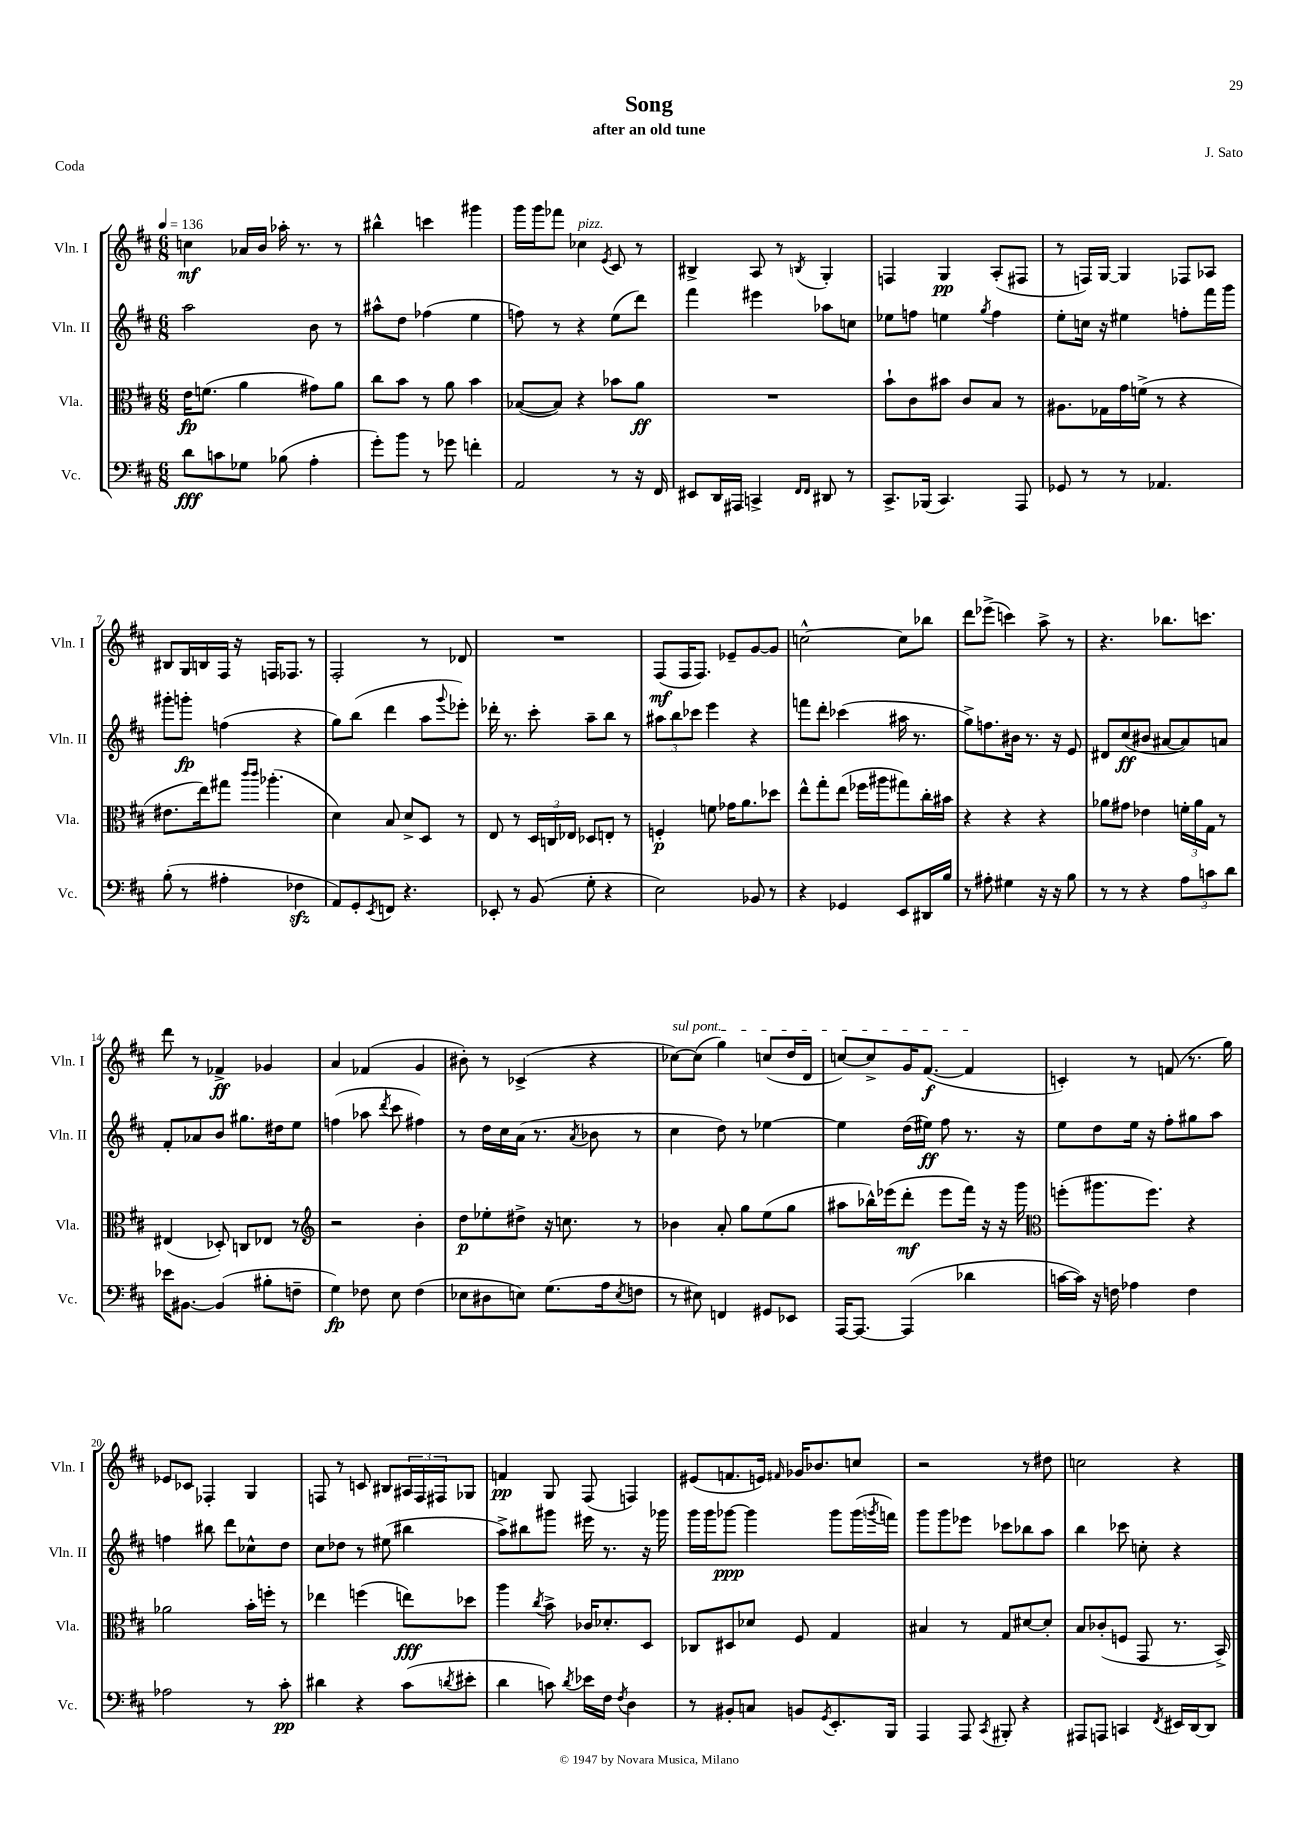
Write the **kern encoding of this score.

**kern	**dynam	**kern	**dynam	**kern	**dynam	**kern	**dynam
*part4	*part4	*part3	*part3	*part2	*part2	*part1	*part1
*staff4	*staff4	*staff3	*staff3	*staff2	*staff2	*staff1	*staff1
*I"Vc.	*	*I"Vla.	*	*I"Vln. II	*	*I"Vln. I	*
*I'Vc.	*	*I'Vla.	*	*I'Vln. II	*	*I'Vln. I	*
*clefF4	*	*clefC3	*	*clefG2	*	*clefG2	*
*k[f#c#]	*	*k[f#c#]	*	*k[f#c#]	*	*k[f#c#]	*
*M6/8	*	*M6/8	*	*M6/8	*	*M6/8	*
*MM136	*	*MM136	*	*MM136	*	*MM136	*
=1	=1	=1	=1	=1	=1	=1	=1
8d\L	fff	16e\KL	fp	2aa\	.	4ccn\	mf
.	.	(8.fn\J	.	.	.	.	.
8cn\	.	.	.	.	.	.	.
8G-X\J	.	4a\	.	.	.	16a-X/LL	.
.	.	.	.	.	.	16b/JJ	.
(8B-X\	.	.	.	.	.	16aa-X'\	.
.	.	.	.	.	.	8.r	.
4A'\	.	8g#X\L)	.	8b\	.	.	.
.	.	8a\J	.	8r	.	8r	.
=2	=2	=2	=2	=2	=2	=2	=2
8g'\L)	.	8cc#\L	.	8aa#X^^\L	.	4bb#X^^\	.
8b\J	.	8b\J	.	8dd\J	.	.	.
8r	.	8r	.	(4ff-X\	.	4cccn\	.
8g-X\	.	8a\	.	.	.	.	.
4fn'\	.	4b\	.	4ee\	.	4ggg#X\	.
=3	=3	=3	=3	=3	=3	=3	=3
2AA/	.	([8B-X/L	.	8ffn\)	.	16ggg\LL	.
.	.	.	.	.	.	16ggg\J	.
.	.	8B-/J])	.	8r	.	8fff-X\J	.
!	!	!	!	!	!	!LO:TX:a:i:t=pizz.	!
.	.	4r	.	4r	.	4cc-X\	.
.	.	.	.	.	.	8qe/	.
8r	.	8b-X\L	.	(8ee\L	.	8c#/	.
16r	.	8a\J	ff	8ddd\J)	.	8r	.
16FF#/	.	.	.	.	.	.	.
=4	=4	=4	=4	=4	=4	=4	=4
8EE#X/L	.	2.r	.	4fff#\	.	4B#X^/	.
16DD/L	.	.	.	.	.	.	.
16AAA#X/JJ	.	.	.	.	.	.	.
4CCn^/	.	.	.	4eee#X\	.	8A/	.
.	.	.	.	.	.	8r	.
16qqFF#/LL	.	.	.	.	.	.	.
16qqFF#/JJ	.	.	.	.	.	8qBn/	.
8DD#X/	.	.	.	8aa-X\L	.	4G'/	.
8r	.	.	.	8ccn\J	.	.	.
=5	=5	=5	=5	=5	=5	=5	=5
8.CC#^/L	.	8b`\L	.	8ee-X\L	.	4Fn/	.
.	.	8c#\	.	8ffn\J	.	.	.
(16BBB-X/Jk	.	.	.	.	.	.	.
4.CC#/)	.	8b#X\J	.	4een\	.	4G/	pp
.	.	8c#/L	.	.	.	.	.
.	.	.	.	8qgg/	.	.	.
.	.	8B/J	.	4ff\	.	(8A'/L	.
8AAA/	.	8r	.	.	.	8F#X/J	.
=6	=6	=6	=6	=6	=6	=6	=6
8GG-X/	.	8.A#X\L	.	8ee'\L	.	8r	.
8r	.	.	.	16ccn\Jk	.	16Fn/LL)	.
.	.	16G-X\L	.	16r	.	[16G/JJ	.
8r	.	16g\	.	4ee#X\	.	4G/]	.
.	.	(16fn^\JJ	.	.	.	.	.
4.AA-X/	.	8r	.	.	.	.	.
.	.	4r	.	8ffn'\L	.	8F-X/L	.
.	.	.	.	16fff#\L	.	8A-X/J	.
.	.	.	.	16ggg\JJ	.	.	.
!!LO:LB:g=z
=7	=7	=7	=7	=7	=7	=7	=7
(8B'\	.	8.e#X\L	.	8ggg#X'\L	.	8B#X/L	.
8r	.	.	.	8gggn'\J	fp	16G/L	.
.	.	16ee\k)	.	.	.	16Bn/	.
4A#X'\	.	8gg#X\J	.	(4ffn\	.	16F#/JJ	.
.	.	.	.	.	.	16r	.
.	.	16qqccc#/LL	.	.	.	.	.
.	.	16qqccc#/JJ	.	.	.	.	.
.	.	(4.aa-X'\	.	.	.	16Fn/KL	.
.	.	.	.	.	.	8.F-X/J	.
4F-Xzz\	.	.	.	4r	.	.	.
.	.	.	.	.	.	8r	.
=8	=8	=8	=8	=8	=8	=8	=8
8AA/L)	.	4d\)	.	8gg\L)	.	2F#'/	.
8GG'/	.	.	.	(8bb\J	.	.	.
8qEE/	.	.	.	.	.	.	.
8FFn/J	.	8B/	.	4ddd\	.	.	.
4.r	.	8d^/L	.	.	.	.	.
.	.	8D/J	.	8aa\L	.	8r	.
.	.	.	.	8qqggg/	.	.	.
.	.	8r	.	8eee-X'\J)	.	8d-X/	.
=9	=9	=9	=9	=9	=9	=9	=9
8EE-X'/	.	8E/	.	16ddd-X'\	.	2.r	.
.	.	.	.	8.r	.	.	.
8r	.	8r	.	.	.	.	.
(8BB/	.	24D/LL	.	8ccc#'\	.	.	.
.	.	24Cn/	.	.	.	.	.
.	.	24E-X/JJ	.	.	.	.	.
8G'\	.	8D-X/L	.	8aa~\L	.	.	.
4r	.	8En'/J	.	8bb\J	.	.	.
.	.	8r	.	8r	.	.	.
=10	=10	=10	=10	=10	=10	=10	=10
2E\)	.	4Fn'/	p	12aa#X\L	.	(8F#/L	mf
.	.	.	.	12bb\	.	.	.
.	.	.	.	.	.	16F#/K	.
.	.	.	.	12ccc-X\J	.	.	.
.	.	.	.	.	.	8.F#/J)	.
.	.	8fn\	.	4eee\	.	.	.
.	.	16g-X\KL	.	.	.	8e-X~/L	.
.	.	8.a\	.	.	.	.	.
8BB-X/	.	.	.	4r	.	[8g/	.
8r	.	8dd-X\J	.	.	.	8g/J]	.
=11	=11	=11	=11	=11	=11	=11	=11
4r	.	8ee^^\L	.	8fffn\L	.	[2ccn^^\	.
.	.	8gg'\	.	8ddd'\J	.	.	.
4GG-X/	.	(8ee\J	.	(4ccc-X\	.	.	.
.	.	16ff-X\LL	.	.	.	.	.
.	.	16aa#X\J	.	.	.	.	.
8EE/L	.	8gg#X\)	.	16aa#X\	.	8cc\L]	.
.	.	.	.	8.r	.	.	.
16DD#X/L	.	16cc#'\L	.	.	.	8bb-X\J	.
16B/JJ	.	16b#X\JJ	.	.	.	.	.
=12	=12	=12	=12	=12	=12	=12	=12
8r	.	4r	.	8gg^\L)	.	8ddd\L	.
8A#X'\	.	.	.	8.ffn\	.	(8eee-X^\J	.
4G#X\	.	4r	.	.	.	4cccn\)	.
.	.	.	.	16b#X\Jk	.	.	.
.	.	.	.	8.r	.	.	.
16r	.	4r	.	.	.	8aa^\	.
16r	.	.	.	16r	.	.	.
8B\	.	.	.	8e/	.	8r	.
=13	=13	=13	=13	=13	=13	=13	=13
8r	.	8a-X\L	.	8d#X/L	.	4.r	.
8r	.	8g#X\J	.	(8cc#/	ff	.	.
4r	.	4e-X\	.	8b#X/J	.	.	.
.	.	.	.	[8a#X/L	.	8.bb-X\L	.
12A\L	.	24fn'\LL	.	8a#/])	.	.	.
.	.	24a-\	.	.	.	.	.
.	.	.	.	.	.	8.cccn\J	.
12cn\	.	24G\JJ	.	.	.	.	.
.	.	8r	.	8an/J	.	.	.
12d\J	.	.	.	.	.	.	.
!!LO:LB:g=z
=14	=14	=14	=14	=14	=14	=14	=14
16e-X\KL	.	(4E#X/	.	8f#'/L	.	8ddd\	.
[8.BB#X\J	.	.	.	.	.	.	.
.	.	.	.	8a-X/	.	8r	.
(4BB#/]	.	8D-X'/)	.	8b/J	.	4f-X^/	ff
.	.	8Cn/L	.	8.gg#X\L	.	.	.
8B#X'\L	.	8E-X/J	.	.	.	4g-X/	.
.	.	.	.	16dd#X\k	.	.	.
8Fn~\J	.	8r	.	8ee\J	.	.	.
=15	=15	=15	=15	=15	=15	=15	=15
*	*	*clefG2	*	*	*	*	*
4G\)	fp	2r	.	(4ffn\	.	4a/	.
8F-X\	.	.	.	8aa-X\	.	(4f-X/	.
.	.	.	.	8qddd/	.	.	.
8E\	.	.	.	8ccc#\	.	.	.
(4F-\	.	4b'\	.	4ff#X\)	.	4g/	.
=16	=16	=16	=16	=16	=16	=16	=16
8E-X\L	.	8dd\L	p	8r	.	8b#X'\)	.
8D#X\	.	8ee-X'\	.	16dd\LL	.	8r	.
.	.	.	.	16cc#\	.	.	.
8En\J)	.	8dd#X^\J	.	(16a\JJ	.	(4c-X^/	.
.	.	.	.	8.r	.	.	.
(8.G\L	.	16r	.	.	.	.	.
.	.	8.ccn\	.	.	.	.	.
.	.	.	.	8qa/	.	.	.
.	.	.	.	8b-X\	.	4r	.
16A\k	.	.	.	.	.	.	.
8qE/	.	.	.	.	.	.	.
8Fn\J	.	8r	.	8r	.	.	.
=17	=17	=17	=17	=17	=17	=17	=17
!	!	!	!	!	!	!LO:TX:a:i:t=sul pont.	!
8r	.	4b-X\	.	4cc#\	.	[8cc-X\L)	.
8E#X\)	.	.	.	.	.	(8cc-\J]	.
4FFn/	.	8a'/	.	8dd\)	.	4gg\)	.
.	.	8gg\L	.	8r	.	.	.
8GG#X/L	.	(8ee\	.	[4ee-X\	.	(8ccn/L	.
8EE-X/J	.	8gg\J	.	.	.	16dd/L	.
.	.	.	.	.	.	16d/JJ	.
=18	=18	=18	=18	=18	=18	=18	=18
[16AAA/KL	.	8aa#X\L	.	4ee-\]	.	[8ccn/L)	.
8.AAA/J_	.	.	.	.	.	.	.
.	.	16bb-X^^\L)	.	.	.	8cc^/]	.
.	.	(16eee-X\J	.	.	.	.	.
(4AAA/]	.	8ddd'\J	mf	(16dd\LL	.	16g/K	.
.	.	.	.	16ee#X\JJ)	ff	([8.f#/J	f
.	.	8eee-\L	.	8ff#\	.	.	.
4d-X\	.	16fff#\Jk)	.	8.r	.	4f#/]	.
.	.	16r	.	.	.	.	.
.	.	16r	.	.	.	.	.
.	.	16ggg\	.	16r	.	.	.
=19	=19	=19	=19	=19	=19	=19	=19
*	*	*clefC3	*	*	*	*	*
[16cn\LL	.	(8ffn'\L	.	8ee\L	.	4cn'/)	.
16c\JJ])	.	.	.	.	.	.	.
16r	.	8.aa#X\	.	8dd\	.	.	.
16Fn\	.	.	.	.	.	.	.
4A-X\	.	.	.	16ee\Jk	.	8r	.
.	.	8.ff\J)	.	16r	.	.	.
.	.	.	.	8ff#'\L	.	(8fn/	.
4F\	.	4r	.	8gg#X\	.	8.r	.
.	.	.	.	8aa\J	.	.	.
.	.	.	.	.	.	16gg\)	.
!!LO:LB:g=z
=20	=20	=20	=20	=20	=20	=20	=20
2A-X\	.	2a-X\	.	4ffn\	.	8e-X/L	.
.	.	.	.	.	.	8c-X/J	.
.	.	.	.	8bb#X\	.	4F-X'/	.
.	.	.	.	8ddd\L	.	.	.
8r	.	16b'\LL	.	8cc-X^^\	.	4G/	.
.	.	16ffn'\JJ	.	.	.	.	.
8c#'\	pp	8r	.	8dd\J	.	.	.
=21	=21	=21	=21	=21	=21	=21	=21
4d#X\	.	4ee-X\	.	8cc#\L	.	8Fn/	.
.	.	.	.	8dd-X\J	.	8r	.
4r	.	(4ffn\	.	8r	.	8cn/	.
.	.	.	.	(8ee#X\	.	8B#X/L	.
(8c#\L	.	8een\L)	fff	4bb#X\	.	24A#X/L	.
.	.	.	.	.	.	24F/	.
.	.	.	.	.	.	24F#X/J	.
8qdn/	.	.	.	.	.	.	.
8e#X'\J	.	8dd-X\J	.	.	.	8G-X/J	.
=22	=22	=22	=22	=22	=22	=22	=22
4d\	.	4aa\	.	8aa^\L)	.	4fn/	pp
.	.	.	.	8bb#X\	.	.	.
.	.	8qcc#/	.	.	.	.	.
8cn\)	.	8b^\	.	8ggg#X\J	.	8G/	.
8qd/	.	.	.	.	.	.	.
16e-X\LL	.	16c-X/KL	.	16eee#X\	.	(8F#/	.
16F#\JJ	.	8.d-X'/	.	8.r	.	.	.
8qF#/	.	.	.	.	.	.	.
4D\	.	.	.	.	.	4Fn/)	.
.	.	8D/J	.	16r	.	.	.
.	.	.	.	16ggg-X\	.	.	.
=23	=23	=23	=23	=23	=23	=23	=23
8r	.	8C-X/L	.	16ggg\LL	.	(8e#X/L	.
.	.	.	.	16ggg\J	.	.	.
8BB#X'/L	.	8D#X/	.	[8ggg-X\J	ppp	8.fn/	.
8Cn/J	.	8d-X/J	.	4ggg-\]	.	.	.
.	.	.	.	.	.	16en/Jk)	.
.	.	.	.	.	.	16qqf#X/	.
8BBn/L	.	8F#/	.	.	.	16g-X/KL	.
.	.	.	.	.	.	8.b-X/	.
8qGG/	.	.	.	.	.	.	.
8.EE'/	.	4G/	.	8ggg-\L	.	.	.
.	.	.	.	(16ggg-\L	.	8ccn/J	.
.	.	.	.	8qgggn/	.	.	.
16BBB/Jk	.	.	.	16fffn\JJ)	.	.	.
=24	=24	=24	=24	=24	=24	=24	=24
4AAA/	.	4B#X/	.	8ggg\L	.	2r	.
.	.	.	.	8ggg\	.	.	.
8AAA/	.	8r	.	8eee-X\J	.	.	.
8qCC#/	.	.	.	.	.	.	.
8BBB#X'/	.	8G/L	.	8ccc-X\L	.	.	.
4r	.	[8d#X/	.	8bb-X\	.	8r	.
.	.	8d#'/J]	.	8aa\J	.	8dd#X\	.
=25	=25	=25	=25	=25	=25	=25	=25
8AAA#X/L	.	8B/L	.	4bb\	.	2ccn\	.
8AAAn/J	.	(8c-X'/	.	.	.	.	.
4CCn/	.	8Fn/J	.	8ccc-X\	.	.	.
.	.	8GG/	.	8ccn'\	.	.	.
8qFF#/	.	.	.	.	.	.	.
16EE#X/LL	.	8.r	.	4r	.	4r	.
[16DD/J	.	.	.	.	.	.	.
8DD/J]	.	.	.	.	.	.	.
.	.	16BB^/)	.	.	.	.	.
==	==	==	==	==	==	==	==
*-	*-	*-	*-	*-	*-	*-	*-
